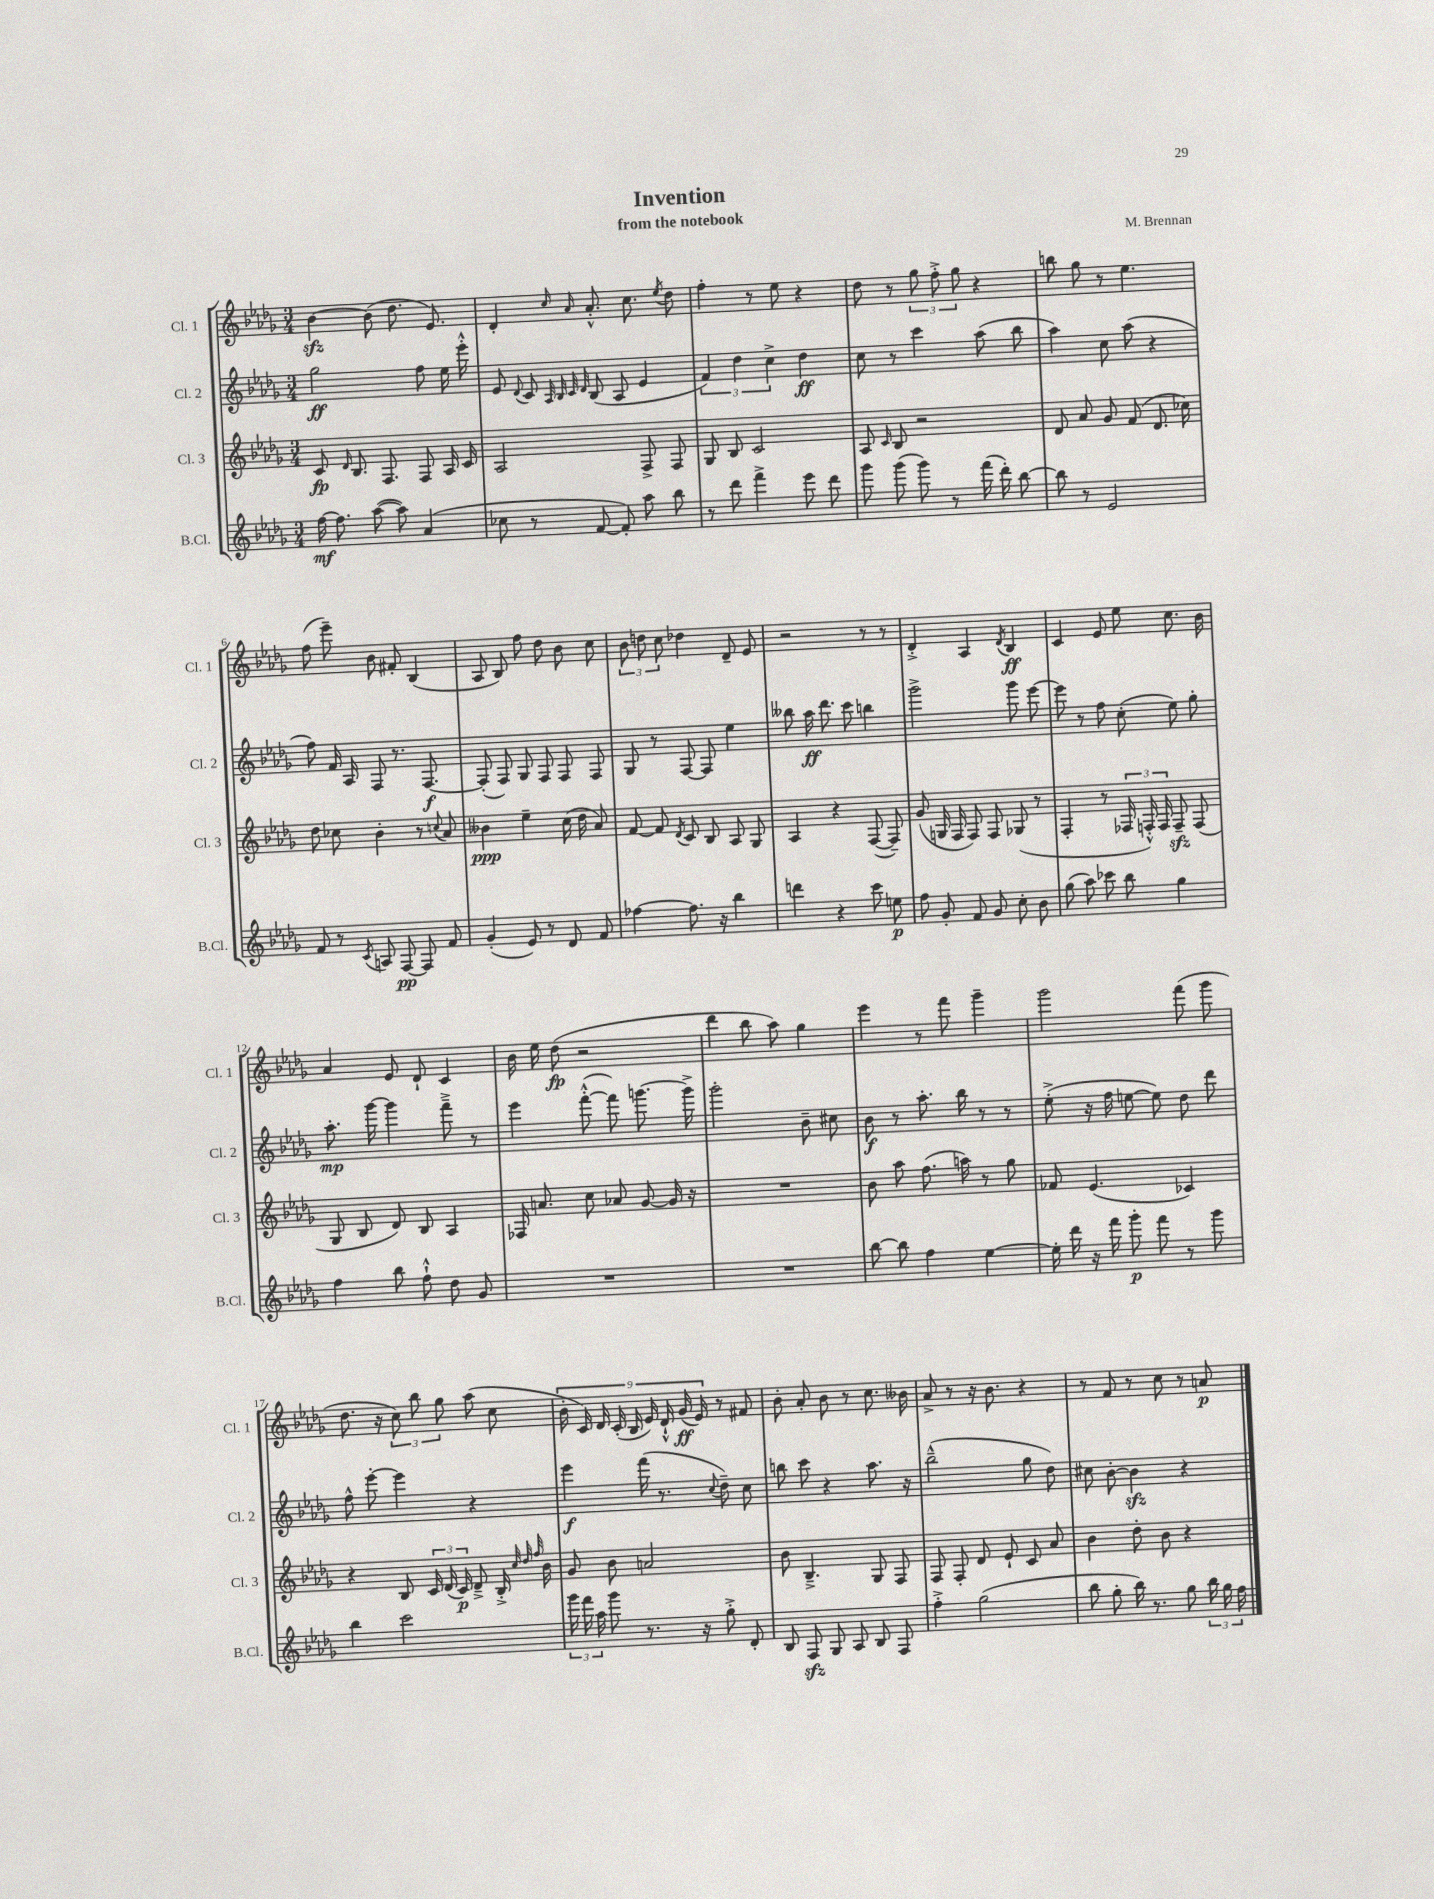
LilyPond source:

\header { title = "Invention" composer = "M. Brennan" subtitle = "from the notebook" }
<<
\new StaffGroup <<
\new Staff = "s0" \with { instrumentName = "Cl. 1" shortInstrumentName = "Cl. 1" } {
    \clef treble \key des \major \numericTimeSignature \time 3/4
    \autoBeamOff bes'4~\sfz bes'8( des''8. ees'8.) |
    des'4-. \grace { c''16 aes'16 } aes'8.-.-^ c''8. \acciaccatura { ees''8 } des''8 |
    f''4-. r8 ees''8 r4 |
    des''8 r8 \tuplet 3/2 { ges''8 f''8-.-> ges''8 } r4 |
    b''8 ges''8 r8 ees''4. |
    f''8( ees'''8--) bes'8 fis'8-. bes4( |
    aes8 bes8) f''8 des''8 bes'8 c''8 |
    \tuplet 3/2 { bes'8 d''8 c''8 } des''4 des'8-- ees'8 |
    r2 r8 r8 |
    des'4-.-> aes4 \acciaccatura { des'8 } bes4\ff |
    c'4 ees'8 ees''8 c''8. bes'16 |
    aes'4 ees'8 des'8-! c'4 |
    bes'16 ees''16 des''8\fp( r2 |
    des'''4 bes''8 aes''8) ges''4 |
    ees'''4 r8 f'''8 ges'''4-- |
    ges'''2 f'''8( ges'''8 |
    des''8. r16 \tuplet 3/2 { c''8) bes''8 ges''8 } aes''8( c''8 |
    \tuplet 9/8 { bes'16-. c'16) des'16 c'16-.( bes16 ees'16) des'16-!-^ ges'16\ff( ees'16) } r8 fis'8 |
    bes'8-. aes'8-. bes'8 r8 c''8. beses'16 |
    aes'8-> r8 r16 bes'8. r4 |
    r8 f'8 r8 c''8 r8 a'8\p \bar "|." |
}
\new Staff = "s1" \with { instrumentName = "Cl. 2" shortInstrumentName = "Cl. 2" } {
    \clef treble \key des \major \numericTimeSignature \time 3/4
    \autoBeamOff ges''2\ff f''8 ees''16 ees'''16-.-^ |
    ees'8 \appoggiatura { des'8 } c'8 \grace { aes32 bes32 c'32 des'32 } bes8( aes8 ees'4 |
    \tuplet 3/2 { f'4) des''4 c''4-> } des''4\ff |
    c''8 r8 c'''4 aes''8( bes''8 |
    aes''4) c''8 aes''8( r4 |
    f''8) f'16 aes16 f8 r8. f8.~\f |
    f8-.( f8) ges8 f8 f8 f8 |
    ges8 r8 f8~ f8 ees''4 |
    beses''8 aes''16\ff des'''8. c'''8 b''4 |
    ges'''2-> ges'''8 ees'''8~ |
    ees'''8 r8 f''8 c''8-.( ees''8) ges''8-. |
    aes''8.-.\mp ges'''16~ ges'''4 f'''8---> r8 |
    ees'''4 f'''8~-.-^( f'''8) g'''8.~ g'''16-> |
    ges'''2-. bes'8-- cis''8 |
    bes'8\f r8 aes''8.-. bes''16 r8 r8 |
    ees''8-.->( r16 f''16 e''8~ e''8) des''8 des'''8 |
    f''8-^ ees'''8~-. ees'''4 r4 |
    ees'''4\f f'''16( r8. \appoggiatura { c''8 } des''8--) c''8 |
    b''8 c'''8 r4 aes''8. r16 |
    bes''2---^( ges''8 des''8) |
    cis''8 bes'8~-. bes'4\sfz r4 \bar "|." |
}
\new Staff = "s2" \with { instrumentName = "Cl. 3" shortInstrumentName = "Cl. 3" } {
    \clef treble \key des \major \numericTimeSignature \time 3/4
    \autoBeamOff c'8\fp \grace { des'16 } bes8. f8. f8 aes16 c'16 |
    aes2 f8-> f8 |
    ges8 bes8 c'2 |
    aes8 \grace { c'16 } bes8 r2 |
    des'8 aes'8 ges'8 f'8( des'8. ces''16) |
    des''8 ces''8 bes'4-. r8 \appoggiatura { c''8 } aes'8 |
    beses'4\ppp ees''4-- c''16( des''16 aes'8) |
    f'8~ f'8 \acciaccatura { des'8 } c'8 bes8 aes8 ges8 |
    aes4 r4 f8~( f8--) |
    ges'8( g16 f16 f8) f8 ges8( r8 |
    f4-. r8 \tuplet 3/2 { fes16 f16-.-^) f16 } f8--\sfz f8( |
    ges8 bes8 des'8) bes8 aes4 |
    fes16 a'8. c''8 aes'8 ges'8~ ges'16 r16 |
    R2. |
    bes'8 aes''8 f''8.( a''16) r8 ges''8 |
    fes'8 ees'4.( ces'4) |
    r4 bes8 \tuplet 3/2 { c'16 des'16( c'16\p) } des'8---> bes16-.-> \grace { c''32 des''32 f''32 } bes'16 |
    ges'8 bes'8 a'2 |
    bes'8 bes4.---> ges8 f8 |
    f8 f8-. des'8 ees'8-! c'8 aes'8 |
    bes'4 des''8-. bes'8 r4 \bar "|." |
}
\new Staff = "s3" \with { instrumentName = "B.Cl." shortInstrumentName = "B.Cl." } {
    \clef treble \key des \major \numericTimeSignature \time 3/4
    \autoBeamOff f''16~\mf f''8. aes''8~( aes''8) aes'4( |
    ces''8 r8 f'8~ f'8-.) aes''8 bes''8 |
    r8 des'''8 f'''4-> ees'''8 des'''8 |
    ges'''8 ges'''8( ges'''8) r8 f'''16( des'''16-.) bes''8~ |
    bes''8 r8 ees'2 |
    f'8 r8 \acciaccatura { c'8 } a8 f8~\pp f8 f'8 |
    ges'4-.( ees'8) r8 des'8 f'8 |
    fes''4~ fes''8. r16 bes''4 |
    d'''4 r4 c'''8 e''8\p |
    f''8 ges'8-. f'8 ges'8 c''8-. bes'8 |
    ges''8( aes''8) ces'''8 bes''8 ges''4 |
    f''4 bes''8 f''8-!-^ des''8 ges'8 |
    R2. |
    R2. |
    bes''8~ bes''8 f''4 ees''4~ |
    ees''16-. des'''16 r16 f'''16 ges'''8-.\p f'''8 r8 ges'''8 |
    bes''4 c'''2 |
    \tuplet 3/2 { ges'''16 f'''16 aes''16 } ges'''8 r8. r16 ges''8-.-> des'8-. |
    bes8 f8\sfz ges8 aes8 bes8 f8 |
    f''4-.-> ges''2( |
    bes''8 ges''8-. bes''16) r8. ges''8 \tuplet 3/2 { bes''16 ges''16 f''16 } \bar "|." |
}
>>
>>
